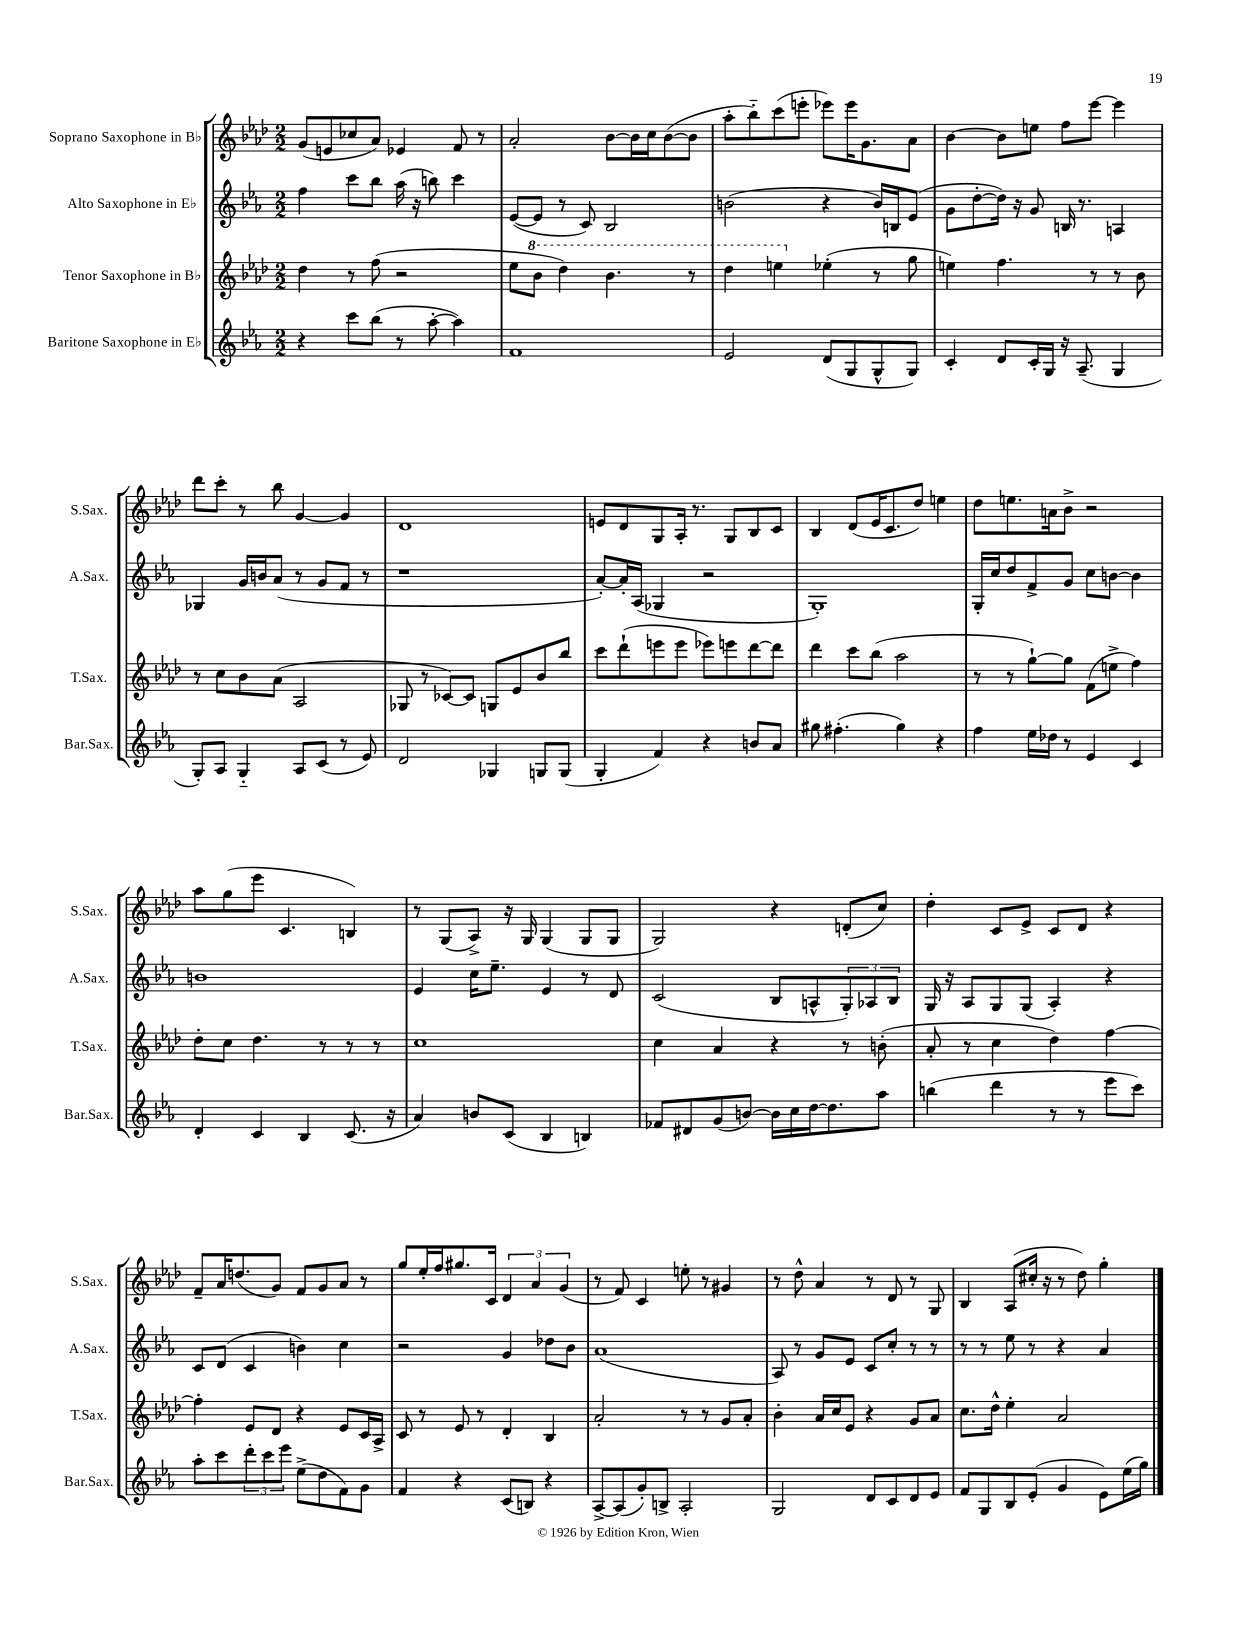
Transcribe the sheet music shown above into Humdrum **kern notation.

**kern	**kern	**kern	**kern
*staff4	*staff3	*staff2	*staff1
*clefG2	*clefG2	*clefG2	*clefG2
*k[b-e-a-]	*k[b-e-a-d-]	*k[b-e-a-]	*k[b-e-a-d-]
*M2/2	*M2/2	*M2/2	*M2/2
4r	4dd-	4ff	(8g
.	.	.	8e
8ccc	8r	8ccc	8cc-
(8bb-	(8ff	8bb-	8a-)
8r	2r	(16aa-	4e-
.	.	16r	.
[8aa-'	.	8bb)	.
4aa-])	.	4ccc	8f
.	.	.	8r
=	=	=	=
1f	8ee-	([8e-	2a-'
.	8bb-	8e-]	.
.	4ddd-)	8r	.
.	.	8c)	.
.	4.bb-	2B-	[8b-
.	.	.	16b-]
.	.	.	16cc
.	.	.	([8b-
.	8r	.	8b-]
=	=	=	=
2e-	4ddd-	(2b	8aa-'
.	.	.	8bb-'~)
.	4eee	.	(8ccc
.	.	.	8eee'
(8d	(4ee-'	4r	8eee-)
8G	.	.	16eee-
.	.	.	8.g
8G^^	8r	16b)	.
.	.	16B	.
8G)	8gg	(8e-	8a-
=	=	=	=
4c'	4ee)	8g	[4b-
.	.	[8dd'	.
8d	4.ff	16dd])	8b-]
.	.	16r	.
16c'	.	8g	8ee
16G	.	.	.
16r	.	16B	8ff
(8.A-~	.	8.r	.
.	8r	.	[8eee-
4G	8r	4A	4eee-]
.	8b-	.	.
=	=	=	=
8G')	8r	4G-	8ddd-
8A-	8cc	.	8ccc'
4G'~	8b-	16g	8r
.	.	16b	.
.	(8a-	(8a-	8bb-
8A-	2A-	8r	[4g
(8c	.	8g	.
8r	.	8f	4g]
8e-)	.	8r	.
=	=	=	=
2d	8G-	1r	1d-
.	8r	.	.
.	[8c-)	.	.
.	8c-]	.	.
4G-	8G	.	.
.	8e-	.	.
8G	8b-	.	.
(8G	8bb-	.	.
=	=	=	=
4G'	8ccc	[8a-')	8e
.	(8ddd-`	16a-']	8d-
.	.	(16A-	.
4f)	8eee	4G-	8G
.	8eee	.	16A-'
.	.	.	8.r
4r	8eee-)	2r	.
.	8eee	.	8G
8b	[8ddd-	.	8B-
8a-	8ddd-]	.	8c
=	=	=	=
8gg#	4ddd-	1G')	4B-
(4.ff#'	.	.	.
.	8ccc	.	(8d-
.	(8bb-	.	16e-
.	.	.	8.c
4gg#)	2aa-	.	.
.	.	.	8dd-)
4r	.	.	4ee
=	=	=	=
4ff	8r	16G'	8dd-
.	.	16cc	.
.	8r	8dd	8.ee
16ee-	[8gg`)	8f^	.
16dd-	.	.	16a
8r	8gg]	8g	8b-^
4e-	(8f	8cc	2r
.	8ee^	[8b	.
4c	4ff)	4b]	.
=	=	=	=
4d'	8dd-'	1b	8aa-
.	8cc	.	(8gg
4c	4.dd-	.	8eee-
.	.	.	4.c
4B-	.	.	.
.	8r	.	.
(8.c	8r	.	4B)
.	8r	.	.
16r	.	.	.
=	=	=	=
4a-)	1cc	4e-	8r
.	.	.	(8G
8b	.	16cc	8A-^)
.	.	8.ee-~	.
(8c	.	.	16r
.	.	.	16G
4B-	.	4e-	(4G
4B)	.	8r	8G
.	.	8d	8G
=	=	=	=
8f-	4cc	(2c	2G)
8d#	.	.	.
(8g	4a-	.	.
[8b)	.	.	.
16b]	4r	8B-	4r
16cc	.	.	.
[16dd	.	8A^^	.
8.dd]	.	.	.
.	8r	12G')	(8d'
.	.	12A-	.
8aa-	(8b'	.	8cc)
.	.	12B-	.
=	=	=	=
(4bb	8a-'	16G	4dd-'
.	.	16r	.
.	8r	8A-	.
4ddd	4cc	8G	8c
.	.	(8G	8e-^
8r	4dd-)	4A-')	8c
8r	.	.	8d-
8eee-	[4ff	4r	4r
8ccc)	.	.	.
=	=	=	=
8aa-'	4ff']	8c	8f~
8ccc	.	(8d	16a-
.	.	.	(8.dd
12ddd'	8e-	4c	.
12ccc	.	.	.
.	8d-	.	8g)
12eee-	.	.	.
(8ee-^	4r	4b)	8f
8dd	.	.	8g
8f)	8e-	4cc	8a-
8g	16c	.	8r
.	16A-^	.	.
=	=	=	=
4f	8c	2r	8gg
.	8r	.	16ee-'
.	.	.	16ff
4r	8e-	.	8.gg#
.	8r	.	.
.	.	.	16c
(8c	4d-'	4g	6d-
8B)	.	.	.
.	.	.	6a-
4r	4B-	8dd-	.
.	.	.	(6g
.	.	8b-	.
=	=	=	=
[8A-^	2a-'	(1a-	8r
(8A-]	.	.	8f)
8g')	.	.	4c
8B^	.	.	.
2A-'	8r	.	8ee'
.	8r	.	8r
.	8g	.	4g#
.	8a-'	.	.
=	=	=	=
2G	4b-'	8A-)	8r
.	.	8r	8dd-^^
.	16a-	8g	4a-
.	16cc	.	.
.	8e-	8e-	.
8d	4r	8c	8r
8c	.	8cc'	8d-
8d	8g	8r	8r
8e-	8a-	8r	8G
=	=	=	=
8f	8.cc	8r	4B-
8G	.	8r	.
.	16dd-^^	.	.
8B-	4ee-'	8ee-	(8A-
(8e-'	.	8r	16cc#'
.	.	.	16r
4g	2a-	4r	8r
.	.	.	8dd-)
8e-)	.	4a-	4gg'
(16ee-	.	.	.
16gg)	.	.	.
==	==	==	==
*-	*-	*-	*-
